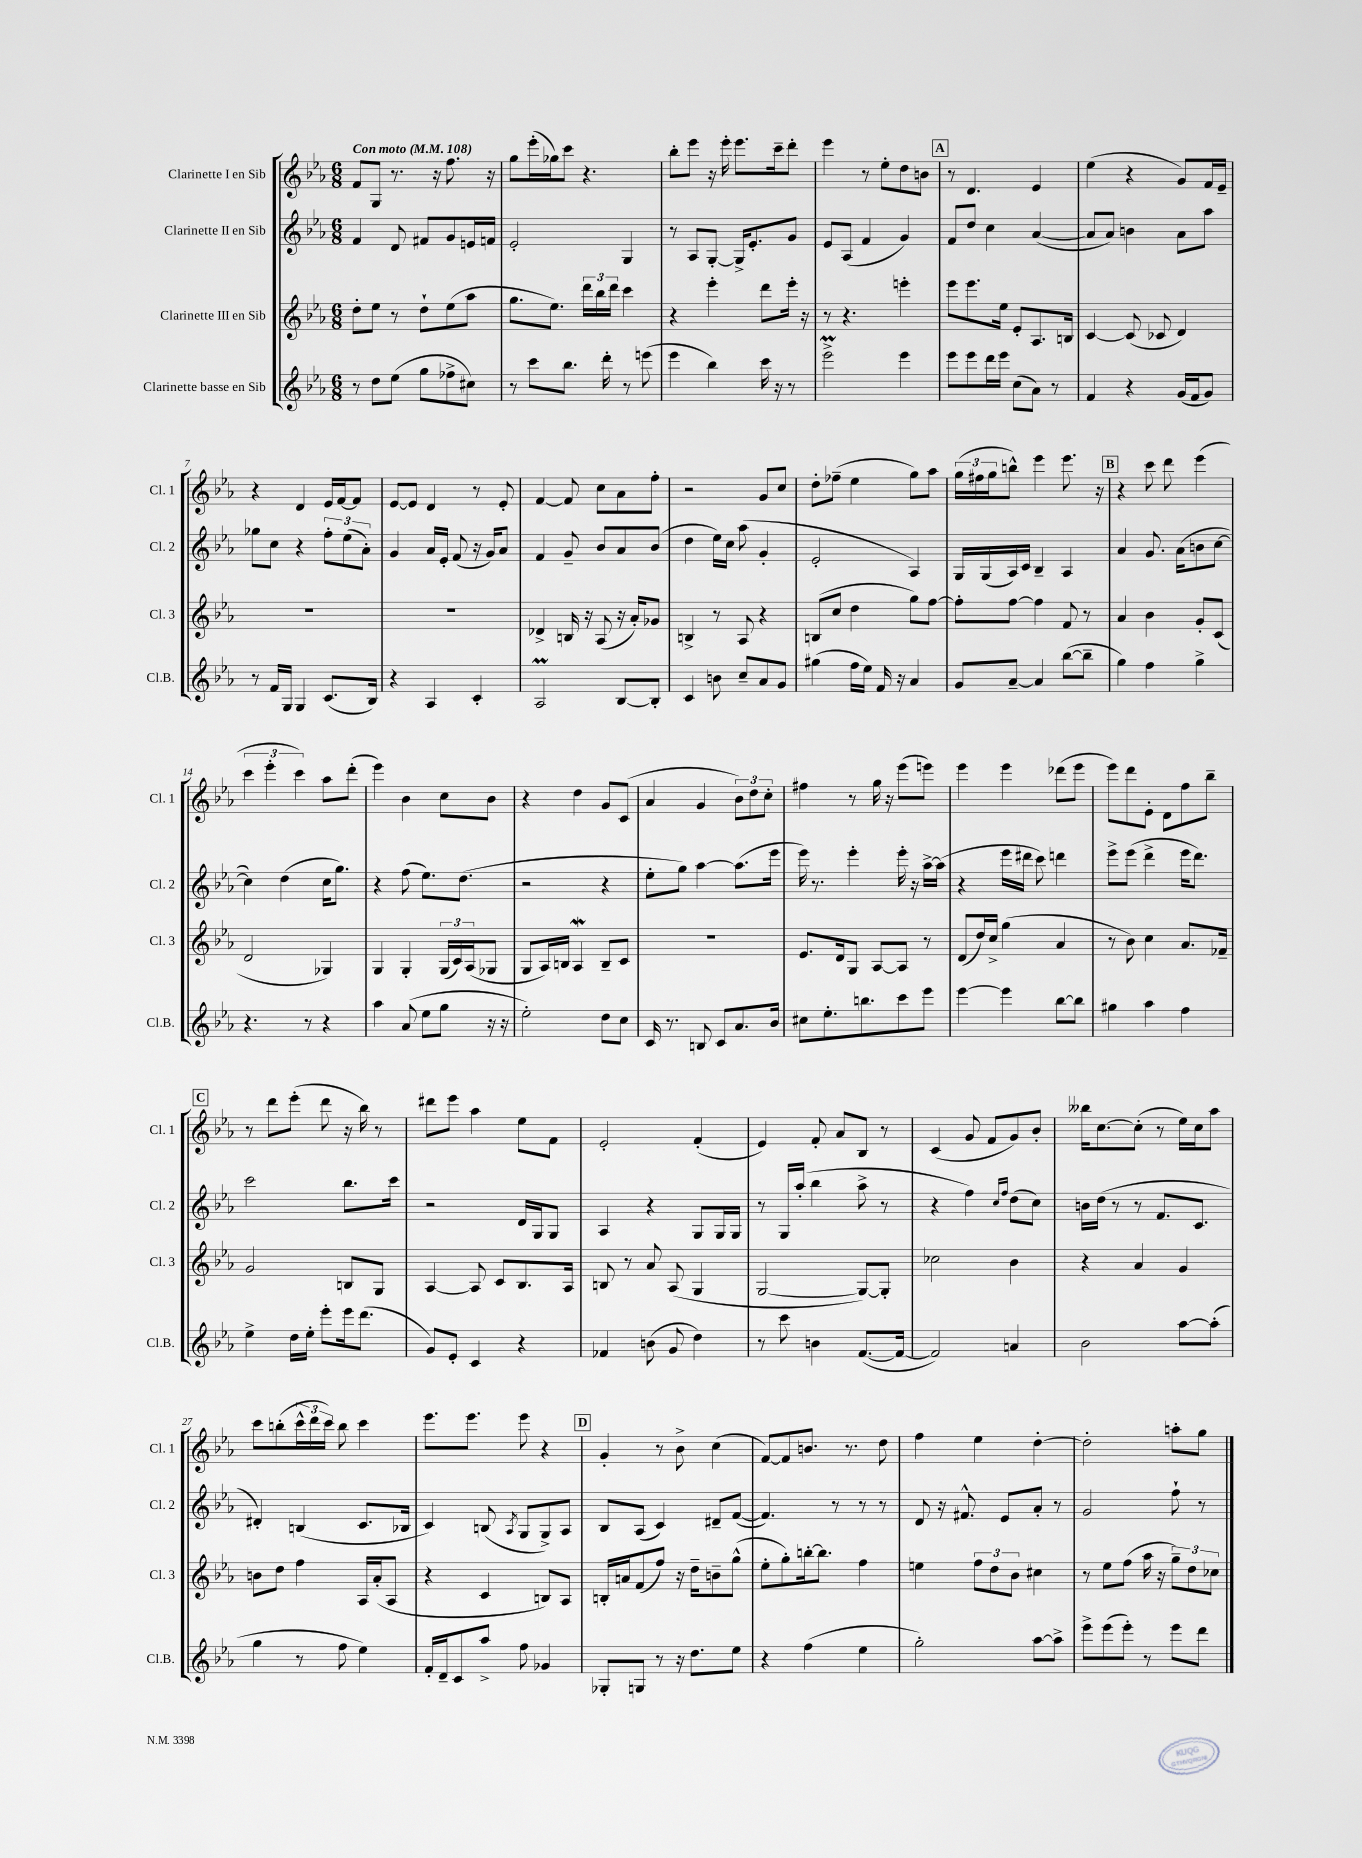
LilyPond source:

<<
\new StaffGroup <<
\new Staff = "s0" \with { instrumentName = "Clarinette I en Sib" shortInstrumentName = "Cl. 1" } {
    \clef treble \key ees \major \numericTimeSignature \time 6/8 \tempo "Con moto" 4 = 108
    f'8 g8 r8. r16 f''8. r16 |
    g''8 ees'''16-.( ges''16) c'''8 r4. |
    bes''8-. ees'''8 r16 ees'''16-. ees'''8. c'''16-- d'''8-. |
    ees'''4 r8 ees''8-. d''8 b'8 |
    \mark \markup { \box "A" } r8 d'4. ees'4 |
    ees''4( r4 g'8) f'16 ees'16-- |
    r4 d'4 ees'16 f'16~ f'8 |
    ees'8~ ees'8 d'4 r8 ees'8-. |
    f'4~ f'8 c''8 aes'8 f''8-. |
    r2 g'8 c''8 |
    d''8-. fes''8--( ees''4 g''8) aes''8 |
    \tuplet 3/2 { g''16( fis''16 g''16 } b''8-^) ees'''4 ees'''8. r16 |
    \mark \markup { \box "B" } r4 c'''8 d'''8 ees'''4( |
    \tuplet 3/2 { c'''4 ees'''4-. c'''4) } aes''8 d'''8-.( |
    ees'''4) bes'4 c''8 bes'8 |
    r4 d''4 g'8 c'8( |
    aes'4 g'4 \tuplet 3/2 { bes'8) d''8 c''8-. } |
    fis''4 r8 g''16 r16 ees'''8( e'''8) |
    ees'''4 ees'''4 des'''8( ees'''8 |
    ees'''8) d'''8 ees'8-. d'8 f''8 bes''8-- |
    \mark \markup { \box "C" } r8 d'''8 ees'''8-.( d'''8 r16 bes''16) r8 |
    dis'''8 ees'''8 aes''4 ees''8 f'8 |
    ees'2-. f'4-.( |
    ees'4) f'8-. aes'8 bes8 r8 |
    c'4( g'8 f'8 g'8) bes'8-. |
    beses''16 c''8.~ c''8-.( r8 ees''16) c''16 aes''8 |
    c'''8 b''8-.( \tuplet 3/2 { c'''16-^ d'''16 c'''16) } b''8 c'''4 |
    ees'''8. ees'''8. ees'''8 r4 |
    \mark \markup { \box "D" } g'4-. r8 bes'8-> c''4( |
    f'8~) f'8 b'8. r8. d''8 |
    f''4 ees''4 d''4~-. |
    d''2-. a''8-. g''8 \bar "|." |
}
\new Staff = "s1" \with { instrumentName = "Clarinette II en Sib" shortInstrumentName = "Cl. 2" } {
    \clef treble \key ees \major \numericTimeSignature \time 6/8
    f'4 d'8 fis'8 g'8 e'16 f'16 |
    ees'2-. g4 |
    r8 aes8 g8~-. g16-> ees'8.-. g'8 |
    ees'8 aes8( f'4 g'4) |
    \mark \markup { \box "A" } f'8 d''8 c''4 aes'4~( |
    aes'8 aes'8) b'4 aes'8 aes''8 |
    ges''8 c''8 r4 \tuplet 3/2 { f''8-. ees''8( aes'8-.) } |
    g'4 aes'16 ees'16-. f'8( r16 g'16) aes'8 |
    f'4 g'8-- bes'8 aes'8 bes'8( |
    d''4 ees''16) c''16 aes''8( g'4-. |
    ees'2-. aes4) |
    g16 g16( aes16) c'16 bes4-- aes4 |
    \mark \markup { \box "B" } aes'4 g'8. aes'16( b'8 c''8~ |
    c''4) d''4( c''16 g''8.) |
    r4 f''8( ees''8.) d''8.( |
    r2 r4 |
    ees''8-. g''8) aes''4~ aes''8.( ees'''16 |
    ees'''16) r8. ees'''4-. ees'''16-. r16 aes''16~-> aes''16( |
    r4 ees'''16 dis'''16 c'''8) d'''4 |
    ees'''8-> ees'''8( d'''4-> ees'''16 d'''8.) |
    \mark \markup { \box "C" } c'''2 bes''8. c'''16 |
    r2 d'16 g16 g8 |
    aes4 r4 g8 g16 g16 |
    r8 g16 aes''16-.( bes''4 aes''8-> r8 |
    r4 f''4) \grace { c''16 f''16 } d''8( c''8) |
    b'16 d''16( r8 r8 f'8. c'8. |
    dis'4-.) b4( c'8. bes16 |
    c'4) b8( \acciaccatura { aes8 } g8 g8->) aes8 |
    \mark \markup { \box "D" } bes8 aes8( c'4) dis'8-- f'8~( |
    f'4.) r8 r8 r8 |
    d'8 r16 fis'8.-^ ees'8 aes'8-. r8 |
    g'2 f''8-! r8 \bar "|." |
}
\new Staff = "s2" \with { instrumentName = "Clarinette III en Sib" shortInstrumentName = "Cl. 3" } {
    \clef treble \key ees \major \numericTimeSignature \time 6/8
    d''8-. ees''8 r8 d''8-! ees''8( aes''8 |
    g''8. ees''8.) \tuplet 3/2 { d'''16 bes''16 d'''16 } c'''4 |
    r4 ees'''4-. d'''8 ees'''16-. r16 |
    r8 r4. e'''4-. |
    \mark \markup { \box "A" } ees'''8 ees'''8. ees''16 ees'8-. aes8. b16 |
    c'4~ c'8( ces'8 d'4) |
    R2. |
    R2. |
    des'4-> b16 r16 aes8( r16 aes'16-.) ges'8 |
    b4-> r8 aes8 r4 |
    b8( c''8 d''4 g''8) f''8~ |
    f''8-. f''8~ f''4 f'8 r8 |
    \mark \markup { \box "B" } aes'4 bes'4 g'8-. c'8( |
    d'2 ges4) |
    g4 g4-. \tuplet 3/2 { g16( c'16) aes16( } ges8 |
    g8 aes16) b16 aes4\mordent b8-- c'8 |
    R2. |
    ees'8. d'16 g8 aes8~ aes8 r8 |
    d'8( d''16) c''16-> g''4( aes'4 |
    r8 bes'8) c''4 aes'8. fes'16-- |
    \mark \markup { \box "C" } g'2 b8 g8 |
    aes4~ aes8 c'8 bes8. aes16 |
    b8 r8 aes'8 aes8( g4 |
    g2~ g8~) g8-. |
    ces''2 bes'4 |
    r4 aes'4 g'4 |
    b'8 d''8 f''4 aes16 aes'16-.( aes8 |
    r4 c'4 b8) aes8 |
    \mark \markup { \box "D" } b16-. a'16 f'8( f''8) r16 d''16-- b'8-- g''8-^( |
    ees''8-. g''8-.) b''16~-. b''8. f''4 |
    e''4 \tuplet 3/2 { f''8 d''8 bes'8 } cis''4 |
    r8 ees''8 f''8( aes''16 r16 \tuplet 3/2 { g''8--) d''8 ces''8 } \bar "|." |
}
\new Staff = "s3" \with { instrumentName = "Clarinette basse en Sib" shortInstrumentName = "Cl.B." } {
    \clef treble \key ees \major \numericTimeSignature \time 6/8
    r8 d''8 ees''8( g''8 fes''8-> cis''8) |
    r8 c'''8 bes''8. d'''16-. r8 e'''8( |
    ees'''4 bes''4) c'''16 r16 r8 |
    ees'''2->\prall ees'''4 |
    \mark \markup { \box "A" } ees'''8 ees'''8 d'''16 ees'''16 c''8( aes'8) r8 |
    f'4 r4 g'16( f'16 g'8) |
    r8 f'16 g16 g4 c'8.( bes16) |
    r4 aes4 c'4-. |
    aes2\prall bes8~ bes8-. |
    c'4 b'8 c''8-- aes'8 g'8 |
    gis''4( f''16 ees''16) f'16 r16 aes'4 |
    g'8 aes'8~-- aes'4 bes''8~( bes''8-- |
    \mark \markup { \box "B" } g''4) f''4 g''4-> |
    r4. r8 r4 |
    aes''4 aes'8( ees''8 g''8 r16 r16 |
    ees''2-.) d''8 c''8 |
    c'16 r8. b8 c'8 aes'8. bes'16 |
    cis''8 ees''8.-. b''8. c'''8 ees'''8 |
    ees'''4~ ees'''4 bes''8~ bes''8 |
    gis''4 aes''4 f''4 |
    \mark \markup { \box "C" } ees''4-> d''16 ees''16-. ees'''8-. ees'''16 d'''8.( |
    g'8) ees'8-. c'4 r4 |
    fes'4 b'8( g'8 d''4) |
    r8 c'''8 b'4 f'8.~( f'16~ |
    f'2) a'4 |
    bes'2 aes''8~ aes''8-.( |
    g''4 r8 f''8 ees''4) |
    f'16-. d'16-- c'8 aes''8-> f''8 ges'4 |
    \mark \markup { \box "D" } ges8-. g8 r8 r16 d''8. ees''8 |
    r4 f''4( ees''4 |
    g''2-.) aes''8~ aes''8-> |
    ees'''8-> ees'''8( ees'''8-.) r8 ees'''8 d'''8 \bar "|." |
}
>>
>>
